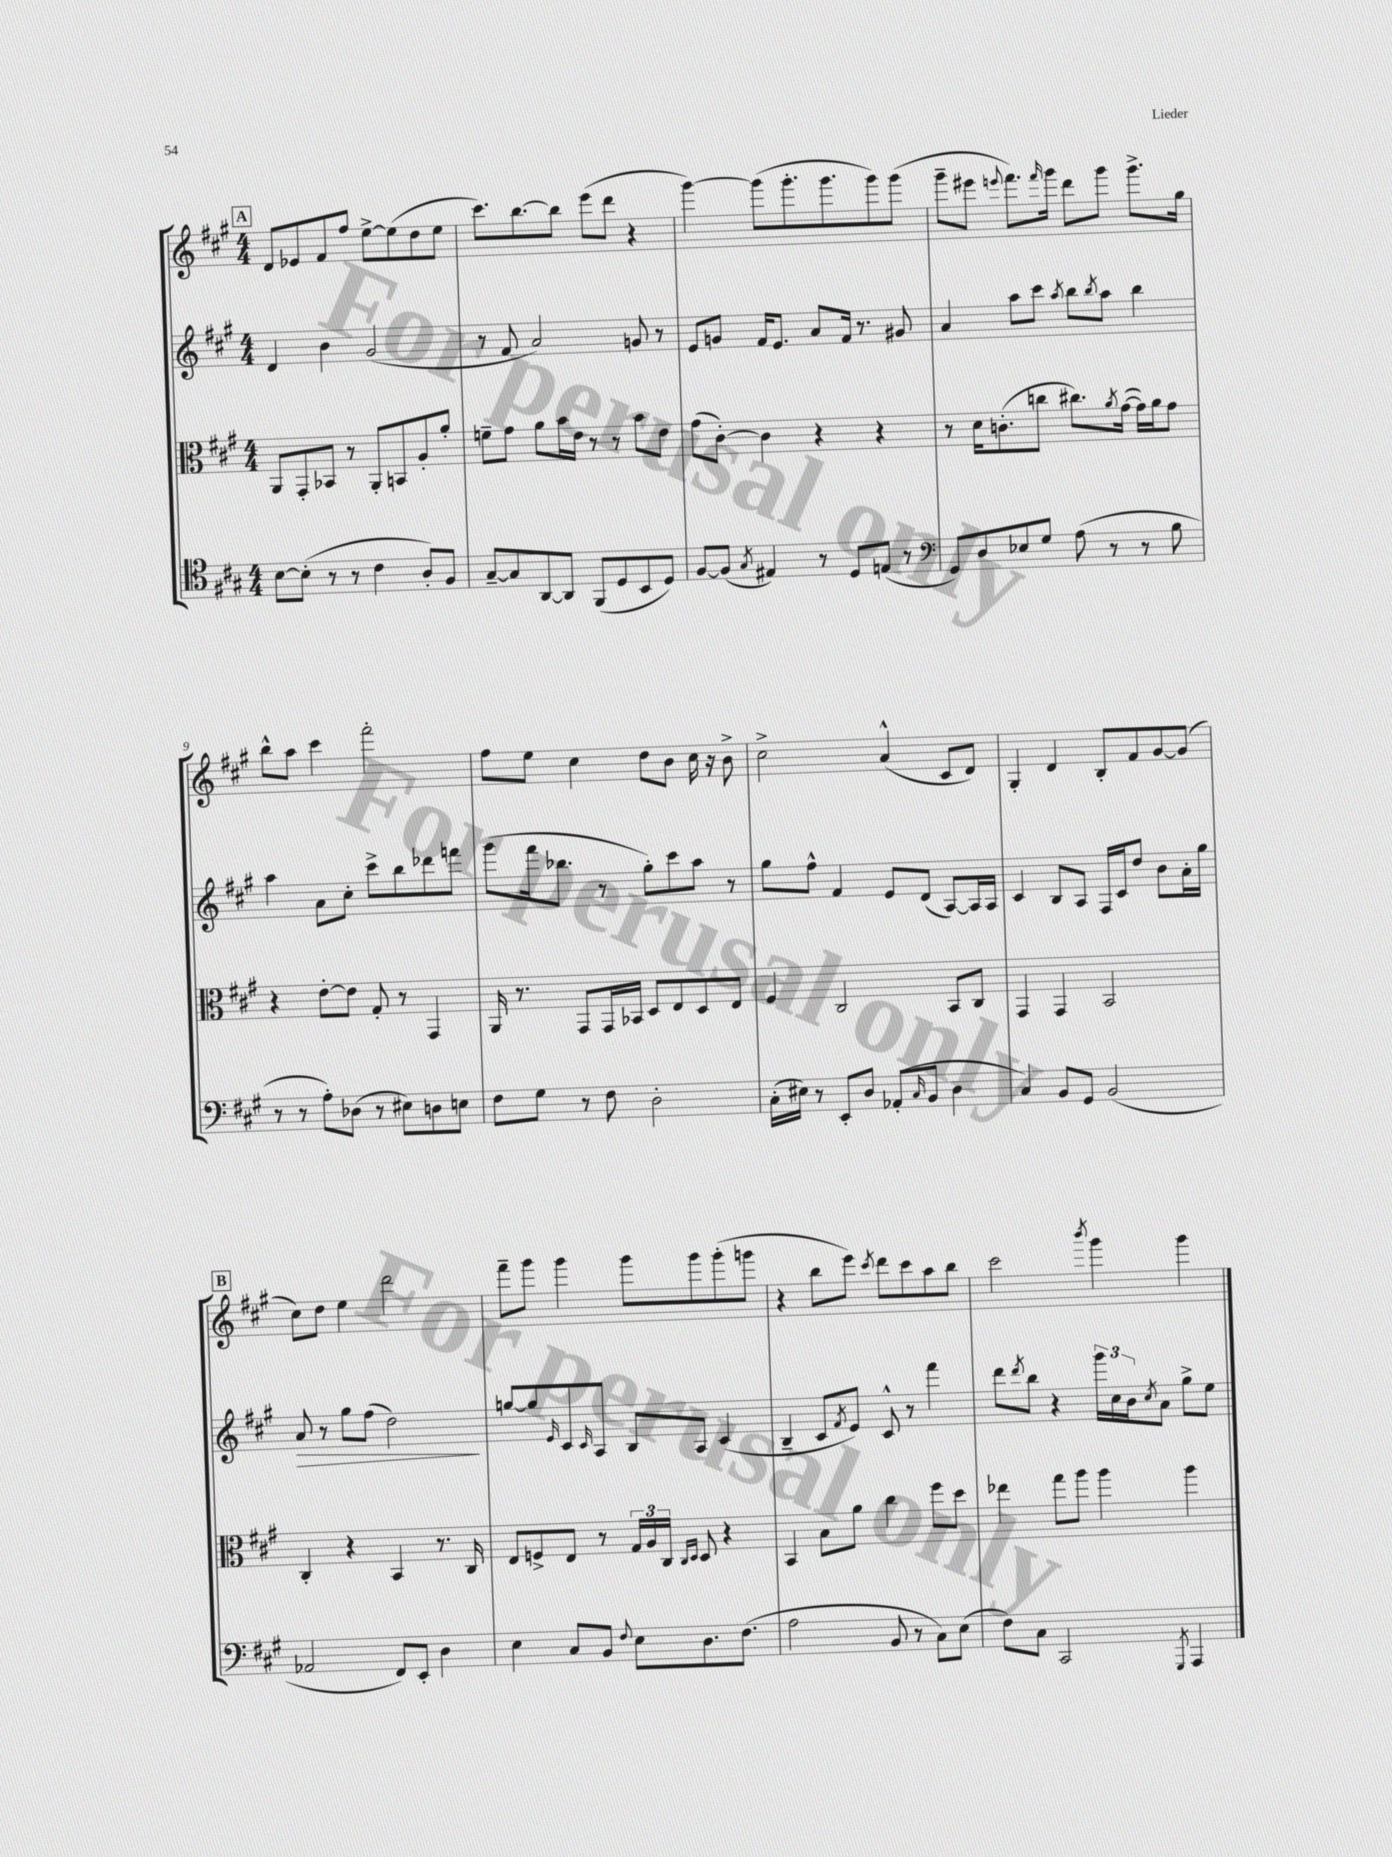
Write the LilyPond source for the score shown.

<<
\new StaffGroup <<
\new Staff = "s0" {
    \clef treble \key a \major \numericTimeSignature \time 4/4
    \mark \markup { \box "A" } d'8 ees'8 fis'8 fis''8 e''8~-> e''8( d''8 e''8 |
    cis'''8.) b''8.~ b''8 e'''8( d'''8 r4 |
    gis'''4~) gis'''8( gis'''8.-. gis'''8. gis'''8) gis'''8( |
    gis'''8-- eis'''8 \appoggiatura { e'''8 } fis'''8.) \grace { fis'''16 } gis'''16 d'''8 gis'''8 gis'''8.-> gis''16 |
    b''8-^ a''8 cis'''4 fis'''2-. |
    fis''8 e''8 cis''4 d''8 b'8 cis''16 r16 b'8-> |
    cis''2-> a'4-^( cis'8 d'8) |
    gis4-. d'4 b8-. fis'8 gis'8~ gis'8( |
    \mark \markup { \box "B" } cis''8) d''8 e''4 d'''2 |
    fis'''8-- gis'''8 gis'''4 gis'''8 gis'''8 gis'''8-.( g'''8 |
    r4 b''8 e'''8) \acciaccatura { cis'''8 } d'''8 cis'''8 a''8 b''8 |
    cis'''2 \acciaccatura { b'''8 } gis'''4 gis'''4 \bar "|." |
}
\new Staff = "s1" {
    \clef treble \key a \major \numericTimeSignature \time 4/4
    \mark \markup { \box "A" } d'4 b'4 gis'2( |
    r8 fis'8 a'2) g'8 r8 |
    e'8 g'8 fis'16 e'8. a'8 fis'16 r8. gis'8 |
    a'4 a''8 cis'''8 \acciaccatura { a''8 } b''8 \acciaccatura { b''8 } a''8 b''4 |
    a''4 a'8 cis''8-. cis'''8-> b''8 des'''8 f'''8 |
    gis'''8( fis'''16 bes''8. r8 gis''8-.) cis'''8 a''8 r8 |
    gis''8 fis''8-^ fis'4 e'8 d'8( a8~) a16 a16 |
    cis'4 b8 a8 fis16 cis'16 d''8 b'8 a'16-. gis''16 |
    \mark \markup { \box "B" } a'8\> r8 gis''8 fis''8( d''2\!) |
    g''8~ g''8 \grace { e'16 } cis'8 \grace { cis'16 } a8 b8 a8 cis'4( |
    b4-- cis'8 \acciaccatura { fis'8 } e'8) cis'8-^ r8 fis'''4 |
    d'''8 \acciaccatura { d'''8 } b''8 r4 \tuplet 3/2 { gis'''16 cis''16 b'16 } \acciaccatura { cis''8 } a'8 gis''8-> e''8 \bar "|." |
}
\new Staff = "s2" {
    \clef alto \key a \major \numericTimeSignature \time 4/4
    \mark \markup { \box "A" } a,8 gis,8-. bes,8 r8 a,8-. b,8 a8-. a'8-. |
    f'8-- gis'8 a'8 b'16 e'16 r8 r8 b'8 e'8 |
    gis'8( cis'8~-.) cis'4 r4 r4 |
    r8 d'16 c'8.-.( c''8 cis''8.) \acciaccatura { a'8 } gis'16~( gis'16) a'16 gis'8 |
    r4 e'8~-. e'8 gis8-. r8 gis,4 |
    a,16 r8. gis,8 gis,16 bes,16 d8 e8 d8 e8 |
    fis4 cis2 b,8 cis8 |
    gis,4 gis,4 b,2 |
    \mark \markup { \box "B" } cis4-. r4 b,4 r8. cis16 |
    e8 f8-> e8 r8 \tuplet 3/2 { gis16 a16 cis16 } \grace { cis16 d16 } d8 r4 |
    b,4 b8 a'8 cis''4 fis''8 d''8 |
    ees''4 gis''8 a''8 a''4 a''4 \bar "|." |
}
\new Staff = "s3" {
    \clef tenor \key a \major \numericTimeSignature \time 4/4
    \mark \markup { \box "A" } b8~ b8-.( r8 r8 cis'4 a8-.) fis8 |
    gis8~-- gis8 a,8~ a,8 fis,8( d8 b,8 d8) |
    fis8~ fis8( \acciaccatura { gis8 } eis4) r8 d8 e8( r8 |
    \clef bass gis,8) d8 ees8 gis8 a8( r8 r8 b8 |
    r8 r8 a8-.) des8( r8 eis8) d8 e8 |
    fis8 gis8 r8 fis8 d2-. |
    cis16-.( eis16) r8 e,8-. d8 aes,8-.( \grace { cis16 } b,8 d4 |
    cis4) b,8 gis,8 b,2( |
    \mark \markup { \box "B" } aes,2 fis,8) e,8-. d4 |
    e4 cis8 b,8 \appoggiatura { fis8 } e8 d8. fis8.( |
    a2 b,8 r8 cis8) e8( |
    fis8) cis8 cis,2 \acciaccatura { gis,,8 } a,,4 \bar "|." |
}
>>
>>
\layout { \context { \Score currentBarNumber = #5 } }
